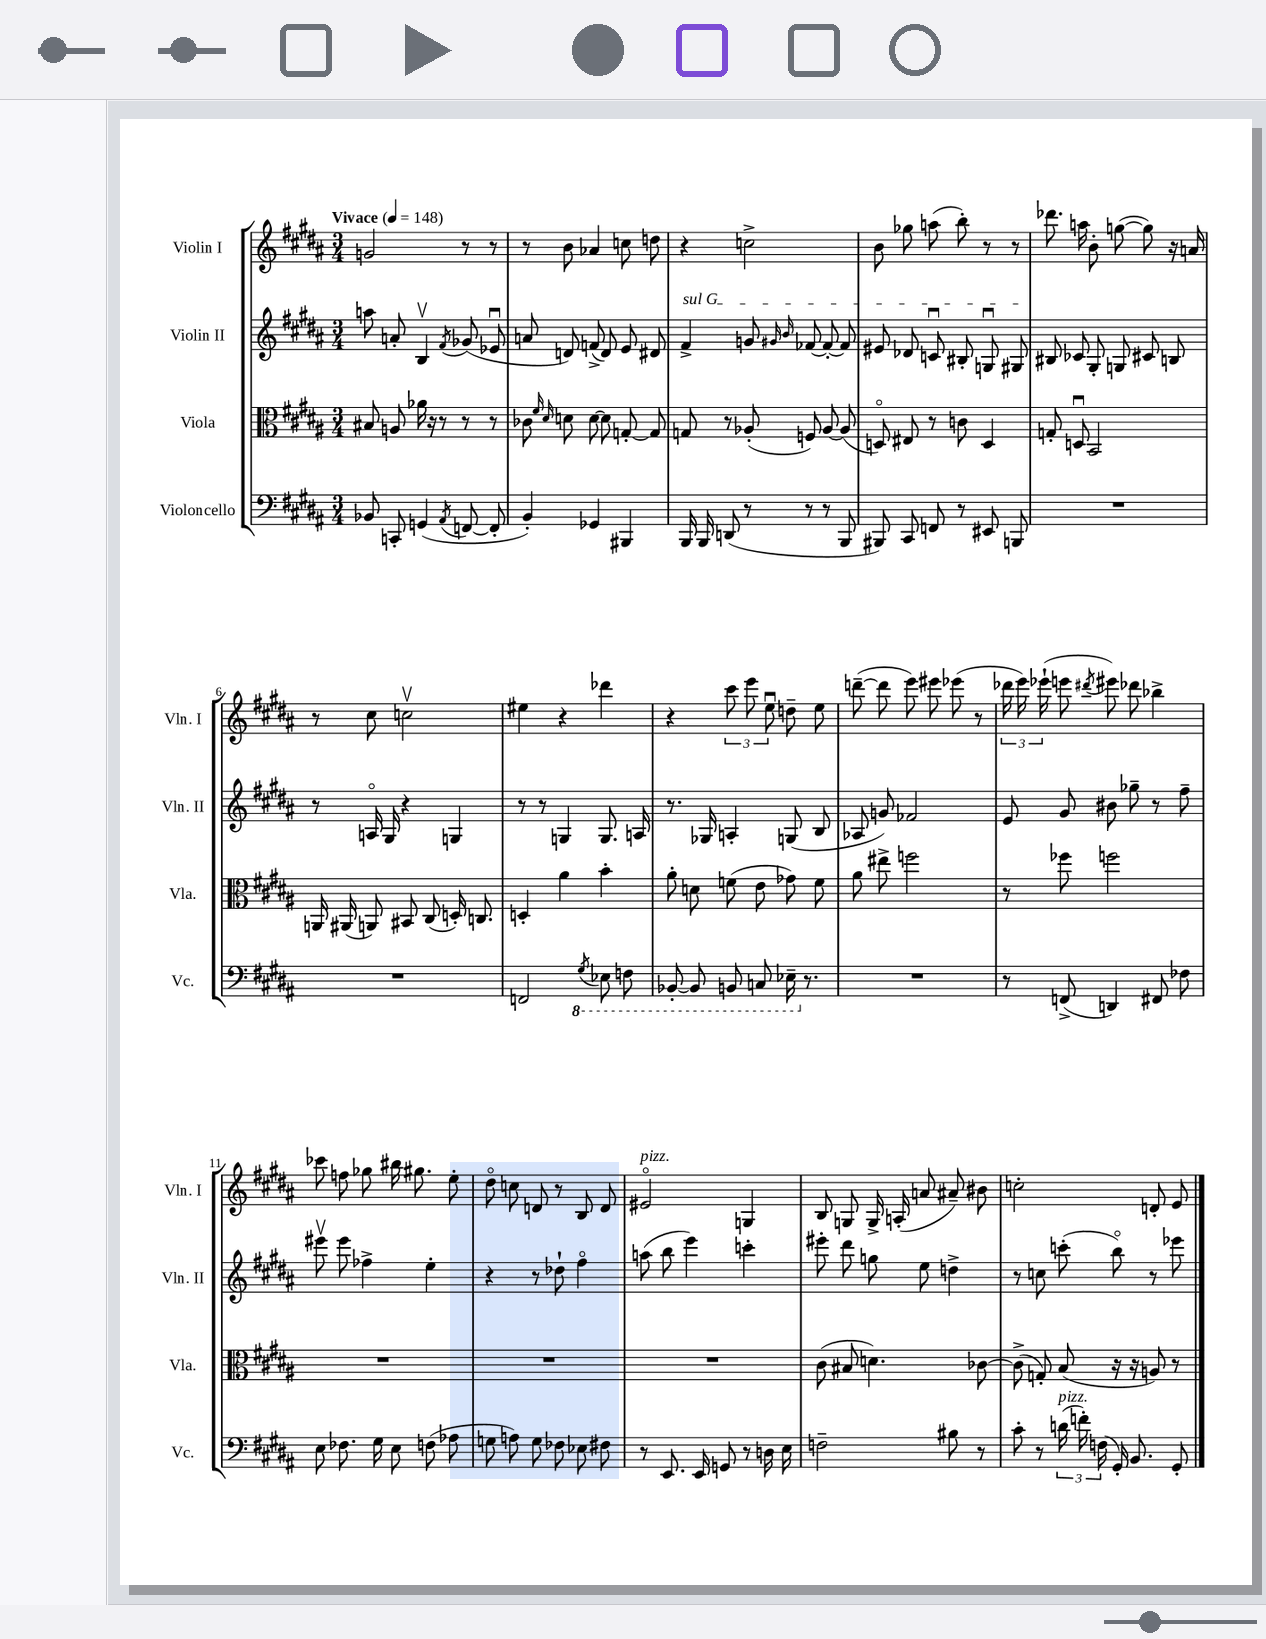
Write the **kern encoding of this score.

**kern	**kern	**kern	**kern
*staff4	*staff3	*staff2	*staff1
*clefF4	*clefC3	*clefG2	*clefG2
*k[f#c#g#d#a#]	*k[f#c#g#d#a#]	*k[f#c#g#d#a#]	*k[f#c#g#d#a#]
*M3/4	*M3/4	*M3/4	*M3/4
*MM148	*MM148	*MM148	*MM148
8BB-	8B#	8aa	2g
8CC'	8A	8a'	.
(4GG	16a-	4Bv	.
.	16r	.	.
.	8r	.	.
8qAA#	.	8qf#	.
[8FF	8r	(8g-	8r
8FF']	8r	8e-u	8r
=	=	=	=
4BB')	8c-	8a	8r
.	16qqf#	.	.
.	16qqd#	.	.
.	8d	8d)	8b
4GG-	[8d	(8f^	4a-
.	8d]	8d)	.
4BBB#	[8G'	8e	8cc
.	8G]	8d#	8dd
=	=	=	=
16BBB	8G	4f#^	4r
16BBB	.	.	.
(8DD	8r	.	.
8r	(8A-'	8g	2cc^
.	.	16qqg#	.
.	.	16qqb	.
8r	8F)	[8f-	.
8r	[8A-	8f-'_	.
8BBB	(8A-]	8f-]	.
=	=	=	=
8BBB#)	8Do)	8e#	8b
8CC#	8E#	8d-	8gg-
8FF	8r	8cu	(8aa
8r	8c	8B#'	8bb')
8EE#	4D	8Gu	8r
8BBB	.	8G#	8r
=	=	=	=
2.r	8G'	8B#	8.ddd-
.	8Du	8c-	.
.	.	.	16aa
.	2BB	8G#'	8b'
.	.	8G	([8gg
.	.	8c#	8gg])
.	.	8B	16r
.	.	.	16a
=	=	=	=
2.r	16AA	8r	8r
.	(16AA#	.	.
.	8AA)	16Ao	8cc#
.	.	16G#	.
.	8BB#	4r	2ccv
.	(8C#	.	.
.	16D')	4G	.
.	8.C	.	.
=	=	=	=
2FF	4D'	8r	4ee#
.	.	8r	.
.	4a#	4G	4r
8qGG#	.	.	.
8EE-	4b'	8.G	4ddd-
8FF	.	.	.
.	.	16A	.
=	=	=	=
[8BBB-'	8a#'	8.r	4r
8BBB-]	8d	.	.
.	.	16G-	.
8BBB	(8f	4A'	12ccc#
.	.	.	12eee
8CC	8e	.	.
.	.	.	12eeu
16EE-~	8g-)	(8G	8dd~
8.r	.	.	.
.	8f	8B	8ee
=	=	=	=
2.r	8a#	8A-	([8ddd~
.	8ee#^	8g)	8ddd]
.	2ff	2f-	8eee)
.	.	.	8eee#
.	.	.	(8eee-
.	.	.	8r
=	=	=	=
8r	8r	8e	24ddd-
.	.	.	24eee)
.	.	.	(24eee-`
(8FF^	8ff-	8g#	8eee
.	.	.	8qddd#
4DD)	2ff	8b#	8eee#)
.	.	8gg-~	8ddd-
8FF#	.	8r	4bb-^
8F-	.	8ff#~	.
=	=	=	=
8E	2.r	8eee#v	8ccc-
8.F-	.	8eee#	8ff
.	.	4ff-^	8gg-
16G#	.	.	.
8E	.	.	16bb#
.	.	.	8.gg#
(8F	.	4ee'	.
8A-	.	.	8ee'
=	=	=	=
8G	2.r	4r	8dd#o
8A)	.	.	8cc
8G	.	8r	8d
8F-	.	8dd-`	8r
8E-	.	4ff#o	8B
8F#	.	.	8d
=	=	=	=
8r	2.r	(8aa	2e#o
8.EE	.	8bb	.
.	.	4eee)	.
16EE	.	.	.
8GG	.	.	.
8r	.	4ccc'	4G
16D	.	.	.
16E	.	.	.
=	=	=	=
2F~	(8c#	8eee#'	8B
.	8B#	8ddd#	8G
.	4.d)	8gg	16G^
.	.	.	(16A'
.	.	8ee	8a
8B#	.	4dd^	8a#~)
8r	[8c-	.	8b#
=	=	=	=
8c#'	(8c-^]	8r	2cc'
8r	8G')	8cc	.
(24d	(8B	(8ccc'	.
24f')	.	.	.
(24F	.	.	.
16GG#')	16r	8bbo)	.
8.BB	16r	.	.
.	8A)	8r	8d'
8GG#'	8r	8eee-	8e
==	==	==	==
*-	*-	*-	*-
